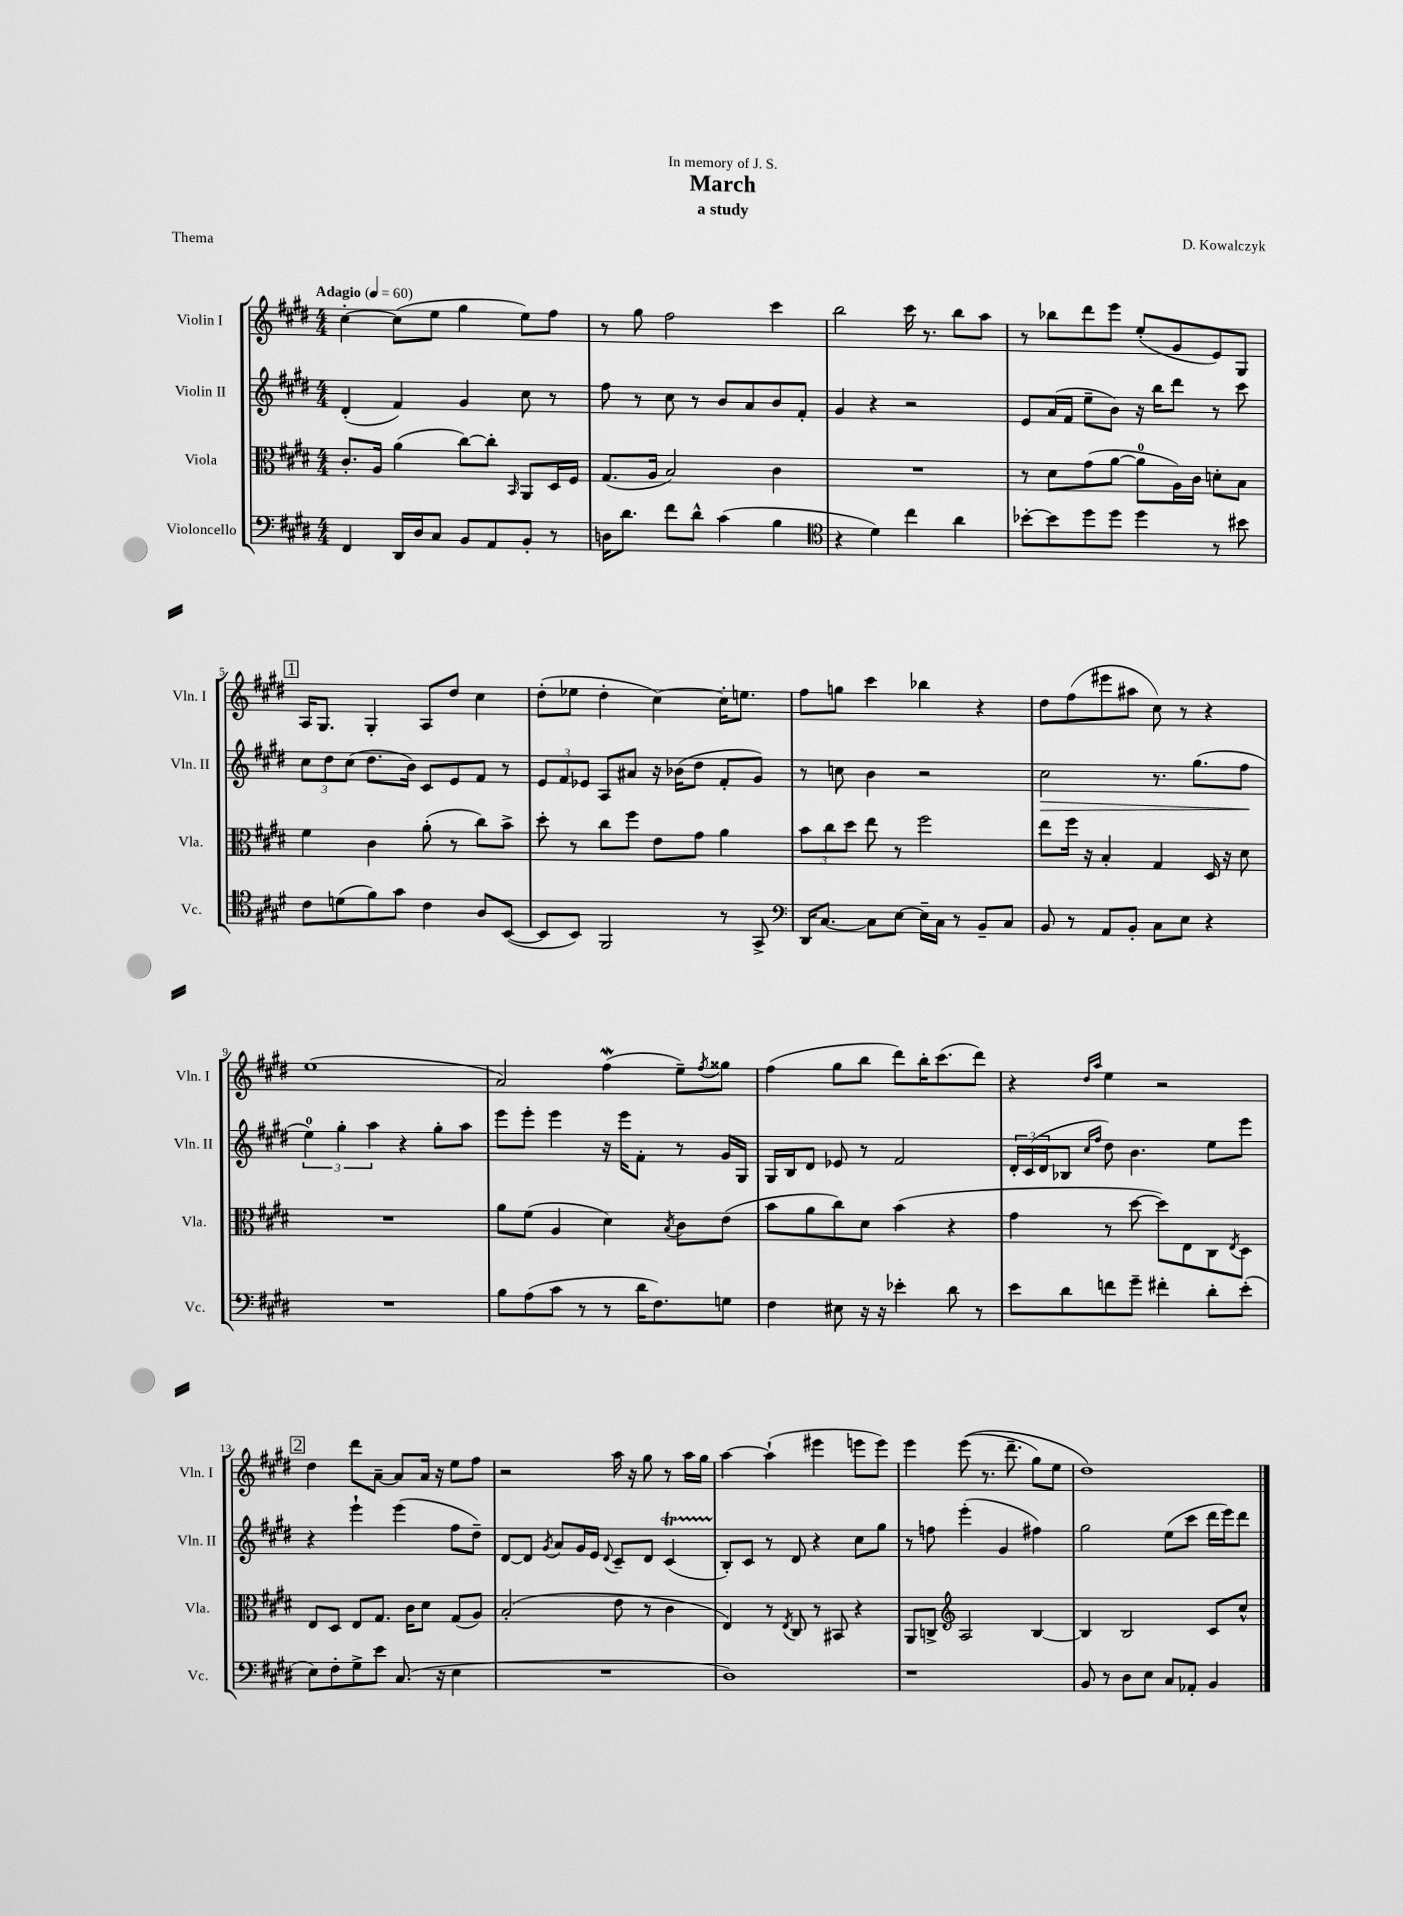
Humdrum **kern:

**kern	**kern	**kern	**dynam	**kern
*part4	*part3	*part2	*part2	*part1
*staff4	*staff3	*staff2	*staff2	*staff1
*I"Violoncello	*I"Viola	*I"Violin II	*	*I"Violin I
*I'Vc.	*I'Vla.	*I'Vln. II	*	*I'Vln. I
*clefF4	*clefC3	*clefG2	*	*clefG2
*k[f#c#g#d#]	*k[f#c#g#d#]	*k[f#c#g#d#]	*	*k[f#c#g#d#]
*M4/4	*M4/4	*M4/4	*	*M4/4
*MM60	*MM60	*MM60	*	*MM60
=1	=1	=1	=1	=1
!	!	!	!	!LO:TX:a:B:t=Adagio
4FF#/	8.c#'/L	(4d#'/	.	[4cc#'\
.	16A/Jk	.	.	.
16DD#/LL	(4a\	4f#/)	.	(8cc#\L]
16D#/J	.	.	.	.
8C#/J	.	.	.	8ee\J
8BB/L	[8cc#\L)	4g#/	.	4gg#\
8AA/	8cc#'\J]	.	.	.
.	16qqBB/	.	.	.
8BB'/J	8AA/L	8cc#\	.	8ee\L)
8r	16D#/L	8r	.	8ff#\J
.	16F#/JJ	.	.	.
=2	=2	=2	=2	=2
16Dn\KL	(8.G#/L	8ff#\	.	8r
8.d#\J	.	.	.	.
.	.	8r	.	8gg#\
.	16A/Jk	.	.	.
8f#\L	2B/)	8cc#\	.	2ff#\
8d#^^\J	.	8r	.	.
(4c#\	.	8b/L	.	.
.	.	8a/	.	.
4B\	4c#\	8b/	.	4ccc#\
.	.	8f#'/J	.	.
=3	=3	=3	=3	=3
*clefC4	*	*	*	*
4r	1r	4g#/	.	2bb\
4d#\)	.	4r	.	.
4cc#\	.	2r	.	16ccc#\
.	.	.	.	8.r
4a\	.	.	.	8bb\L
.	.	.	.	8aa\J
=4	=4	=4	=4	=4
[8b-X'\L	8r	8e/L	.	8r
8b-\]	8d#\L	(16a/L	.	8bb-X\L
.	.	16f#/JJ	.	.
8dd#\	(8g#\	8ee~\L	.	8ddd#\
8dd#\J	[8a\J	8b\J)	.	8eee\J
4dd#\	8a\L]	16r	.	(8ee'/L
.	.	16bb\KL	.	.
.	16A\L)	8ddd#\J	.	8g#/
.	16c#\JJ	.	.	.
8r	8dn'\L	8r	.	8e/)
8b#X\	8B\J	8ccc#\	.	8G#/J
!!LO:LB:g=z
!!LO:REH:place=s1:t=1
=5	=5	=5	=5	=5
8c#\L	4f#\	12cc#\L	.	16A/KL
.	.	.	.	8.G#/J
.	.	12dd#\	.	.
(8dn\	.	.	.	.
.	.	(12cc#\J	.	.
8f#\)	4c#\	8.dd#\L	.	4G#'/
8g#\J	.	.	.	.
.	.	16b\Jk)	.	.
4c#\	(8a'\	8c#/L	.	8A/L
.	8r	8e/	.	8dd#/J
8A/L	8cc#\L)	8f#/J	.	4cc#\
([8BB/J	8b^\J	8r	.	.
=6	=6	=6	=6	=6
8BB/L]	8dd#'\	12e/L	.	(8dd#'\L
.	.	12f#/	.	.
8BB/J)	8r	.	.	8ee-X\J
.	.	12e-X/J	.	.
2FF#/	8cc#\L	8A/L	.	4dd#'\
.	8ff#\J	8a#X/J	.	.
.	8e\L	16r	.	[4cc#\)
.	.	(16b-X\KL	.	.
.	8g#\J	8dd#\J	.	.
8r	4a\	8f#'/L	.	16cc#'\KL]
.	.	.	.	8.een\J
8GG#^/	.	8g#/J)	.	.
=7	=7	=7	=7	=7
*clefF4	*	*	*	*
16DD#/KL	12b\L	8r	.	8ff#\L
[8.C#/J	.	.	.	.
.	12cc#\	.	.	.
.	.	8ccn\	.	8ggn\J
.	12dd#\J	.	.	.
8C#\L]	8ee\	4b\	.	4ccc#\
[8E\J	8r	.	.	.
16E~\LL]	2ff#\	2r	.	4bb-X\
16C#\JJ	.	.	.	.
8r	.	.	.	.
8BB~/L	.	.	.	4r
8C#/J	.	.	.	.
=8	=8	=8	=8	=8
!	!	!	!LO:HP:b	!
8BB/	8ee\L	2cc#\	>	8dd#\L
8r	16ff#\Jk	.	.	(8ff#\
.	16r	.	.	.
8AA/L	4B'/	.	.	8eee#X\
8BB'/J	.	.	.	8aa#X\J
8C#\L	4G#/	8.r	.	8cc#\)
8E\J	.	.	.	8r
.	.	(8.gg#\L	.	.
4r	16D#/	.	.	4r
.	16r	.	.	.
.	8d#\	8ff#\J	.	.
.	.	.	]	.
!!LO:LB:g=z
=9	=9	=9	=9	=9
1r	1r	6ee\)	.	(1ee
.	.	6gg#'\	.	.
.	.	6aa\	.	.
.	.	4r	.	.
.	.	8gg#'\L	.	.
.	.	8aa\J	.	.
=10	=10	=10	=10	=10
8B\L	8a\L	8eee\L	.	2a/)
(8A\	(8f#\J	8eee'\J	.	.
8c#\J	4A/	4eee\	.	.
8r	.	.	.	.
8r	4d#\)	16r	.	(4ff#W\
.	.	16eee\KL	.	.
16d#\KL	.	8f#'\J	.	.
8.F#\)	.	.	.	.
.	8qB/	.	.	.
.	8c#\L	8r	.	8ee~\L)
.	.	.	.	8qff#/
8Gn\J	(8e\J	16g#/LL	.	8gg##X\J
.	.	16G#/JJ	.	.
=11	=11	=11	=11	=11
4F#\	8b\L	16G#/LL	.	(4ff#\
.	.	16B/J	.	.
.	8a\	8d#/J	.	.
8E#X\	8cc#\)	8e-X/	.	8gg#\L
16r	8d#\J	8r	.	8bb\J
16r	.	.	.	.
4e-X'\	(4b\	2f#/	.	8ddd#\L)
.	.	.	.	16bb'\K
.	.	.	.	(8.ccc#\
8d#\	4r	.	.	.
8r	.	.	.	8ddd#\J)
=12	=12	=12	=12	=12
8e\L	4g#\	24d#'/LL	.	4r
.	.	(24c#/	.	.
.	.	24d#/J	.	.
8d#\	.	8B-X/J	.	.
.	.	16qqcc#/LL	.	16qqdd#/LL
.	.	16qqff#/JJ	.	16qqaa/JJ
8fn\	8r	8dd#\)	.	4ee\
8g#~\J	[8dd#\	4.b\	.	.
4f#X'\	8dd#\L])	.	.	2r
.	8E\	.	.	.
8d#'\L	8C#\	8ee\L	.	.
.	8qE/	.	.	.
(8e'\J	8D#\J	8eee\J	.	.
!!LO:LB:g=z
!!LO:REH:place=s1:t=2
=13	=13	=13	=13	=13
8E\L)	8E/L	4r	.	4dd#\
8F#'\	8D#/J	.	.	.
8G#^\	8E/L	4eee`\	.	8ddd#\L
8e\J	8.G#/J	.	.	[8a~\J
(8.C#/	.	(4eee\	.	8a/L]
.	16c#\KL	.	.	.
.	8d#\J	.	.	16a/Jk
16r	.	.	.	16r
4E\	(8G#/L	8ff#\L	.	8ee\L
.	8A/J)	8dd#~\J)	.	8ff#\J
=14	=14	=14	=14	=14
1r	(2B'/	[8d#/L	.	2r
.	.	8d#/J]	.	.
.	.	8qg#/	.	.
.	.	8a/L	.	.
.	.	16g#/L	.	.
.	.	16e/JJ	.	.
.	.	8qqd#/	.	.
.	8e\	8c#~/L	.	16aa\
.	.	.	.	16r
.	8r	8d#/J	.	8gg#\
.	4c#\	(4c#T/	.	8r
.	.	.	.	16aa\LL
.	.	.	.	16gg#\JJ
=15	=15	=15	=15	=15
1D#)	4E/)	8B'/L)	.	[4aa\
.	.	8c#/J	.	.
.	8r	8r	.	(4aa`\]
.	8qE/	.	.	.
.	8C#/	8d#/	.	.
.	8r	4r	.	4eee#X\
.	8BB#X/	.	.	.
.	4r	8cc#\L	.	8eeen\L
.	.	8gg#\J	.	8eee\J)
=16	=16	=16	=16	=16
1r	8AA/L	8r	.	4eee\
.	8Cn^/J	8ffn\	.	.
*	*clefG2	*	*	*
.	2A/	(4eee'\	.	((8eee\
.	.	.	.	8.r
.	.	4g#/	.	.
.	.	.	.	8.ddd#~\
.	[4B/	4ff#X\)	.	8gg#\L)
.	.	.	.	8ee\J
=17	=17	=17	=17	=17
8BB/	4B/]	2gg#\	.	1dd#)
8r	.	.	.	.
8D#\L	2B/	.	.	.
8E\J	.	.	.	.
8C#/L	.	(8ee\L	.	.
8AA-X'/J	.	8ccc#\J	.	.
4BB/	8c#/L	16ddd#\LL	.	.
.	.	16eee\J)	.	.
.	8cc#^^/J	8ddd#\J	.	.
==	==	==	==	==
*-	*-	*-	*-	*-
